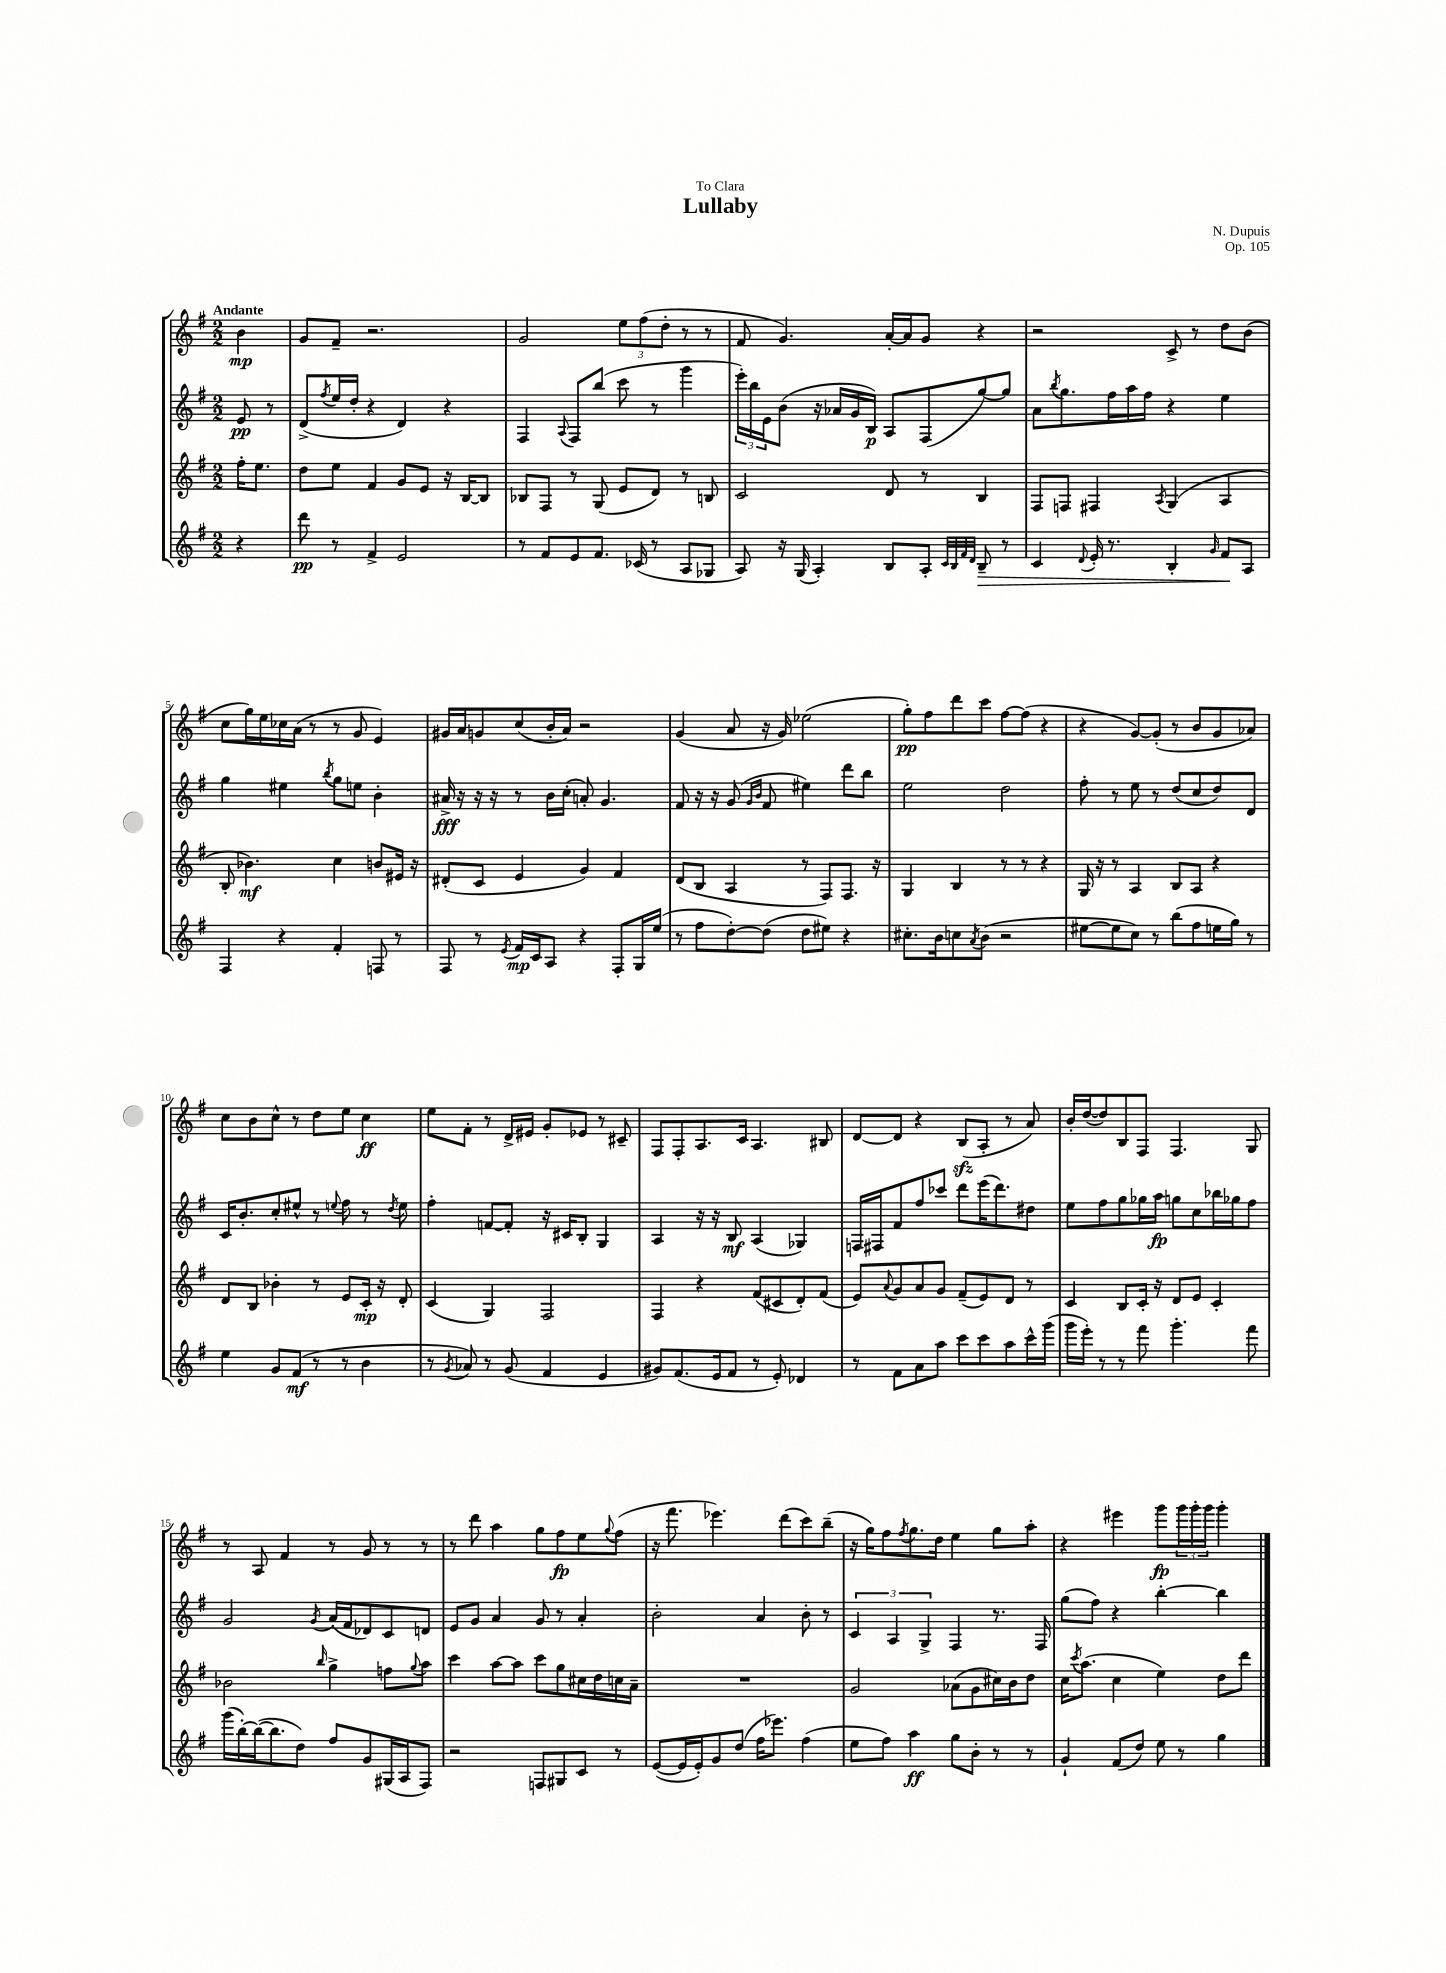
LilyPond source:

\header { title = "Lullaby" composer = "N. Dupuis" dedication = "To Clara" opus = "Op. 105" }
<<
\new StaffGroup <<
\new Staff = "s0" {
    \clef treble \key g \major \numericTimeSignature \time 2/2 \partial 4 \tempo "Andante"
    b'4\mp |
    g'8 fis'8-- r2. |
    g'2 \tuplet 3/2 { e''8 fis''8( d''8-. } r8 r8 |
    fis'8 g'4.) a'16~-. a'16 g'8 r4 |
    r2 c'8-> r8 d''8 b'8( |
    c''8 g''16) e''16 ces''16 a'16( r8 r8 g'8 e'4) |
    gis'16 a'16 g'8 c''8( b'16-. a'16) r2 |
    g'4( a'8 r16 g'16) ees''2( |
    g''8-.\pp) fis''8 d'''8 c'''8 fis''8~ fis''8( r4 |
    r4 g'8~) g'8-.( r8 b'8 g'8 aes'8) |
    c''8 b'8 c''8-^ r8 d''8 e''8 c''4\ff |
    e''8 fis'8-. r8 d'16-> eis'16 g'8-. ees'8 r8 cis'8-- |
    fis8 fis8-. a8. c'16 a4. bis8 |
    d'8~ d'8 r4 b8\sfz( a8-. r8 a'8) |
    b'16-. d''16~( d''8) b8 fis8 fis4. g8 |
    r8 a8 fis'4 r8 g'8 r8 r8 |
    r8 d'''8 a''4 g''8 fis''8\fp e''8 \appoggiatura { g''8 } fis''8( |
    r16 fis'''8. ees'''4.) d'''8( c'''8) b''8--( |
    r16 g''16) fis''8 \acciaccatura { fis''8 } g''8. d''16 e''4 g''8 a''8-. |
    r4 eis'''4 g'''8\fp \tuplet 3/2 { g'''16 g'''16-. g'''16 } g'''4-. \bar "|." |
}
\new Staff = "s1" {
    \clef treble \key g \major \numericTimeSignature \time 2/2 \partial 4
    e'8\pp r8 |
    d'8->( \acciaccatura { fis''8 } e''16 d''16-. r4 d'4) r4 |
    fis4 \appoggiatura { a8 } fis8 b''8( c'''8 r8 g'''4 |
    \tuplet 3/2 { e'''16-.) b''16 e'16 } b'8( r16 aes'16 g'16 b16\p) a8 fis8( g''8~) g''8 |
    a'8 \acciaccatura { b''8 } g''8. fis''16 a''16 fis''16 r4 e''4 |
    g''4 eis''4 \acciaccatura { b''8 } g''8 e''8 b'4-. |
    ais'16->\fff r16 r16 r16 r8 b'16 c''16-.( a'8-.) g'4. |
    fis'8 r16 r16 g'8( \grace { g'16 b'16 } fis'8 eis''4) d'''8 b''8 |
    e''2 d''2 |
    fis''8-. r8 e''8 r8 d''8( c''8 d''8) d'8 |
    c'16 b'8.-. c''8-. eis''8-^ r8 \appoggiatura { e''8 } fis''8 r8 \acciaccatura { d''8 } e''8 |
    fis''4-. f'8~ f'8-. r16 cis'16 b8-. g4 |
    a4 r16 r16 b8\mf a4( ges4) |
    f16 fis16 fis'8 fis''8 ces'''8 d'''8 e'''16( d'''8.) dis''8 |
    e''8 fis''8 g''8 ges''16 a''16\fp g''8 c''8 bes''16 ges''16 fis''8 |
    g'2 \acciaccatura { g'8 } a'16( fis'16 des'8) c'8 d'8 |
    e'8 g'8 a'4 g'8 r8 a'4-. |
    b'2-. a'4 b'8-. r8 |
    \tuplet 3/2 { c'4 a4 g4-> } fis4 r8. fis16 |
    g''8( fis''8) r4 b''4~-. b''4 \bar "|." |
}
\new Staff = "s2" {
    \clef treble \key g \major \numericTimeSignature \time 2/2 \partial 4
    fis''16-. e''8. |
    d''8 e''8 fis'4 g'8 e'8 r16 b16~ b8 |
    bes8 fis8 r8 g8( e'8 d'8) r8 b8 |
    c'2 d'8 r8 b4 |
    fis8 f8 fis4 \acciaccatura { a8 } g4( a4 |
    b8-. bes'4.\mf) c''4 b'8 eis'16 r16 |
    dis'8-.( c'8 e'4 g'4) fis'4 |
    d'8( b8 a4 r8 fis8) fis8. r16 |
    g4 b4 r8 r8 r4 |
    g16 r16 r8 a4 b8 a8 r4 |
    d'8 b8 bes'4-. r8 e'8 c'16-.\mp r16 d'8-. |
    c'4( g4) fis2 |
    fis4 r4 fis'8( cis'8 d'8-.) fis'8( |
    e'8) \appoggiatura { a'8 } g'8 a'8 g'8 fis'8--( e'8) d'8 r8 |
    c'4 b8 c'16-. r16 d'8 e'8 c'4-. |
    bes'2 \grace { b''16 } g''4-> f''8 \appoggiatura { g''8 } a''8 |
    c'''4 a''8~ a''8 c'''8 g''8 cis''16 d''16 c''16 a'16-- |
    R1 |
    g'2 aes'8( g'8 cis''16) b'16 d''8 |
    c''16 \acciaccatura { c'''8 } a''8.( c''4 e''4) d''8 d'''8 \bar "|." |
}
\new Staff = "s3" {
    \clef treble \key g \major \numericTimeSignature \time 2/2 \partial 4
    r4 |
    d'''8\pp r8 fis'4-> e'2 |
    r8 fis'8 e'8 fis'8. ces'16( r8 a8 ges8 |
    a8) r16 g16( a4-.) b8 a8-. \grace { c'32 b32 fis'32 d'32 } b8--\> r8 |
    c'4 \appoggiatura { d'8 } e'16-. r8. b4-. \grace { g'16 } fis'8\! a8 |
    fis4 r4 fis'4-. f8 r8 |
    fis8 r8 \acciaccatura { e'8 } fis'16\mp c'16 a8 r4 fis8-. g16 e''16( |
    r8 fis''8 d''8~-.) d''8( d''8 eis''8) r4 |
    cis''8.-. b'16 c''8 \acciaccatura { a'8 } b'8( r2 |
    eis''8~ eis''8 c''8) r8 b''8( fis''8 e''16 g''16) r8 |
    e''4 g'8 fis'8\mf( r8 r8 b'4 |
    r8 \acciaccatura { g'8 } aes'8) r8 g'8( fis'4 e'4 |
    gis'8) fis'8.( e'16 fis'8 r8 e'8-.) des'4 |
    r8 fis'8 a'8 a''8 c'''8 c'''8 a''8 c'''16-^ g'''16( |
    g'''16 e'''16-.) r8 r8 fis'''8 g'''4.-. fis'''8 |
    g'''16( b''16~-.) b''16~( b''8. d''8) fis''8 g'8 gis16( a16 fis8) |
    r2 f8 gis8 c'8 r8 |
    e'8~( e'16 e'16-.) g'8 d''8( fis''16 ees'''8.) fis''4( |
    e''8 fis''8) a''4\ff g''8 b'8-. r8 r8 |
    g'4-! fis'8( d''8) e''8 r8 g''4 \bar "|." |
}
>>
>>
